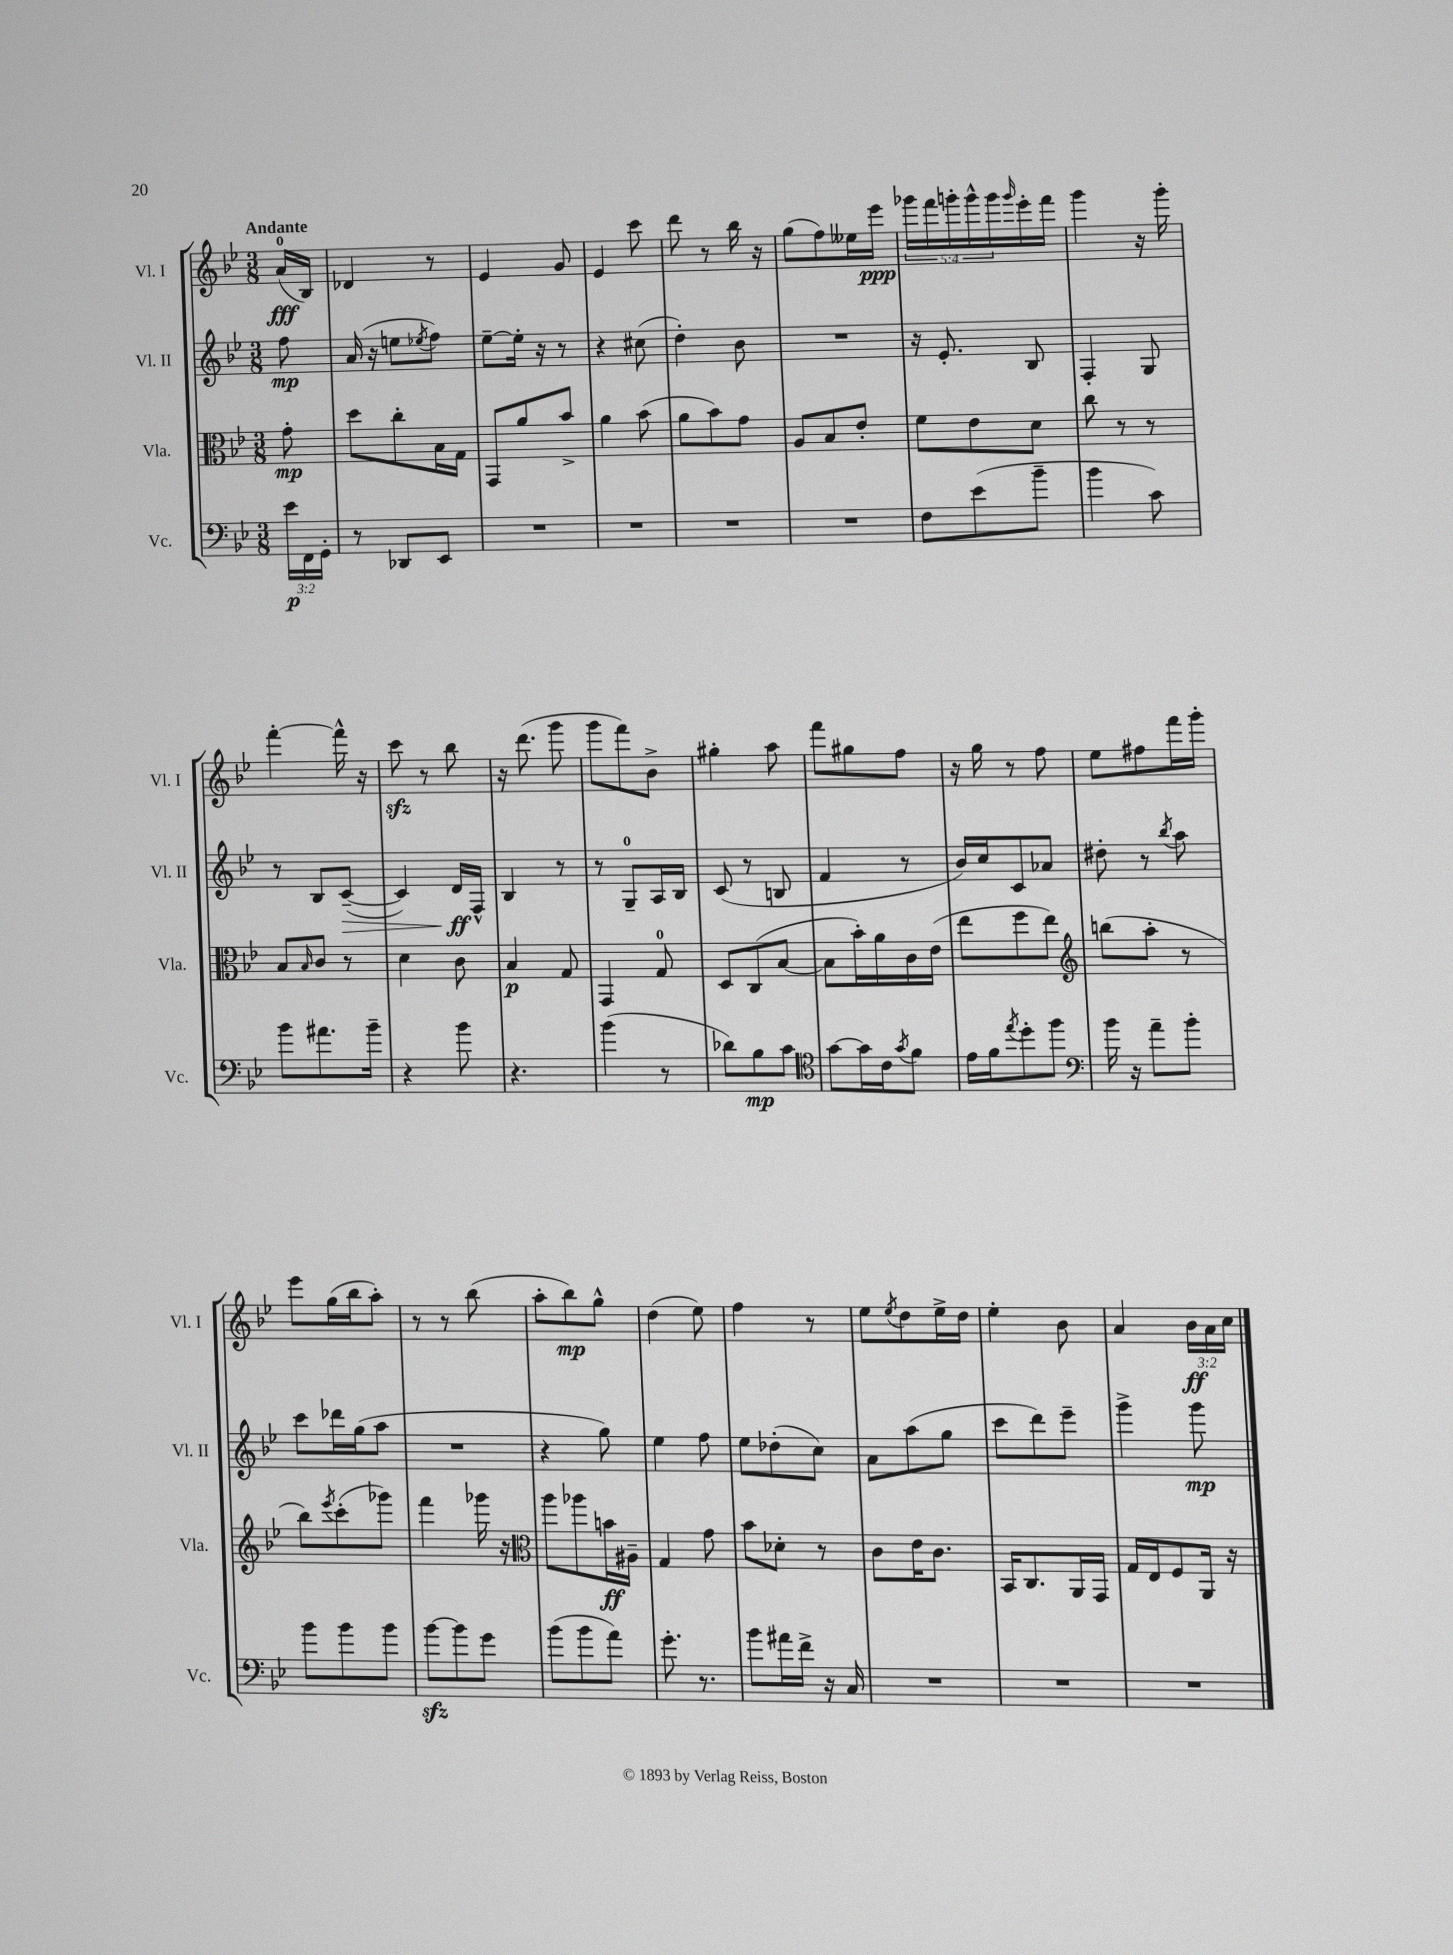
<<
\new StaffGroup <<
\new Staff = "s0" \with { instrumentName = "Vl. I" shortInstrumentName = "Vl. I" } {
    \clef treble \key bes \major \numericTimeSignature \time 3/8 \override Staff.TupletNumber.text = #tuplet-number::calc-fraction-text \partial 8 \tempo "Andante"
    a'16-0\fff( bes16) |
    des'4 r8 |
    ees'4 g'8 |
    ees'4 c'''8 |
    d'''8 r8 bes''16 r16 |
    g''8( f''8) eeses''16 ees'''16\ppp |
    \tuplet 5/4 { ges'''16 f'''16 g'''16-. g'''16-^ g'''16 } \grace { g'''16 } ees'''16-. f'''16 |
    g'''4 r16 g'''16-. |
    f'''4~-. f'''16-^ r16 |
    c'''8\sfz r8 bes''8 |
    r16 d'''8.( g'''8 |
    g'''8 f'''8) bes'8-> |
    gis''4-. a''8 |
    f'''8 gis''8 f''8 |
    r16 g''16 r8 f''8 |
    ees''8 fis''8 f'''16 g'''16-. |
    ees'''8 g''16( bes''16 a''8-.) |
    r8 r8 bes''8( |
    a''8-. bes''8\mp) g''8-^ |
    d''4( ees''8) |
    f''4 r8 |
    ees''8 \acciaccatura { ees''8 } d''8 ees''16-> d''16 |
    ees''4-. bes'8 |
    a'4 \tuplet 3/2 { bes'16\ff a'16 c''16 } \bar "|." |
}
\new Staff = "s1" \with { instrumentName = "Vl. II" shortInstrumentName = "Vl. II" } {
    \clef treble \key bes \major \numericTimeSignature \time 3/8 \partial 8
    f''8\mp |
    a'16( r16 e''8 \acciaccatura { ees''8 } f''8) |
    ees''8~-- ees''16-. r16 r8 |
    r4 cis''8( |
    d''4-.) bes'8 |
    R4. |
    r16 ees'8.-. bes8 |
    f4-. g8 |
    r8 bes8 c'8~--\>( |
    c'4) d'16\ff\! f16-^ |
    bes4 r8 |
    r8 g8-0-- a16 bes16 |
    c'8( r8 b8 |
    f'4 r8 |
    bes'16) c''16 c'8 aes'8 |
    dis''8-. r8 \acciaccatura { bes''8 } a''8 |
    c'''8 des'''16 g''16( a''8 |
    R4. |
    r4 g''8) |
    ees''4 f''8 |
    ees''8 des''8-.( c''8) |
    a'8 a''8( g''8 |
    c'''8 d'''8) ees'''8-- |
    g'''4-> g'''8\mp \bar "|." |
}
\new Staff = "s2" \with { instrumentName = "Vla." shortInstrumentName = "Vla." } {
    \clef alto \key bes \major \numericTimeSignature \time 3/8 \partial 8
    g'8-.\mp |
    d''8 c''8-. bes16 g16 |
    g,8 a'8 bes'8-> |
    a'4 bes'8( |
    a'8 bes'8) g'8 |
    a8 bes8 ees'8-. |
    f'8 ees'8 d'8 |
    c''8 r8 r8 |
    bes8 \grace { bes16 } c'8 r8 |
    d'4 c'8 |
    bes4\p g8 |
    g,4 g8-0 |
    d8 c8( bes8~ |
    bes8 bes'16-.) a'16 c'16 ees'16( |
    ees''8 f''8 ees''8) |
    \clef treble b''8( a''8-. r8 |
    bes''8) \acciaccatura { ees'''8 } c'''8-.( ges'''8) |
    f'''4 ges'''16 r16 |
    \clef alto a''8 aes''8 b'16\ff ais16-- |
    g4 g'8 |
    bes'8 des'8-. r8 |
    c'8 ees'16 c'8. |
    bes,16 c8. a,16 g,16 |
    g16 ees16 f8 a,16 r16 \bar "|." |
}
\new Staff = "s3" \with { instrumentName = "Vc." shortInstrumentName = "Vc." } {
    \clef bass \key bes \major \numericTimeSignature \time 3/8 \override Staff.TupletNumber.text = #tuplet-number::calc-fraction-text \partial 8
    \tuplet 3/2 { ees'16\p f,16 g,16-. } |
    r8 des,8 ees,8 |
    R4. |
    R4. |
    R4. |
    R4. |
    f8 ees'8( bes'8-- |
    bes'4 c'8) |
    bes'8 ais'8. bes'16-- |
    r4 bes'8 |
    r4. |
    bes'4( r8 |
    des'8) bes8\mp c'8 |
    \clef tenor g'8~ g'16 c'16 \acciaccatura { g'8 } f'8 |
    ees'16 f'16 \acciaccatura { ees''8 } d''8-. f''8 |
    \clef bass bes'16 r16 a'8-- bes'8-. |
    bes'8 bes'8 bes'8 |
    bes'8~\sfz bes'8 g'8 |
    bes'8( bes'8 a'8) |
    g'8.-. r8. |
    bes'8 ais'16 f'16-> r16 c16 |
    R4. |
    R4. |
    R4. \bar "|." |
}
>>
>>
\layout { \context { \Score \remove "Bar_number_engraver" } }
